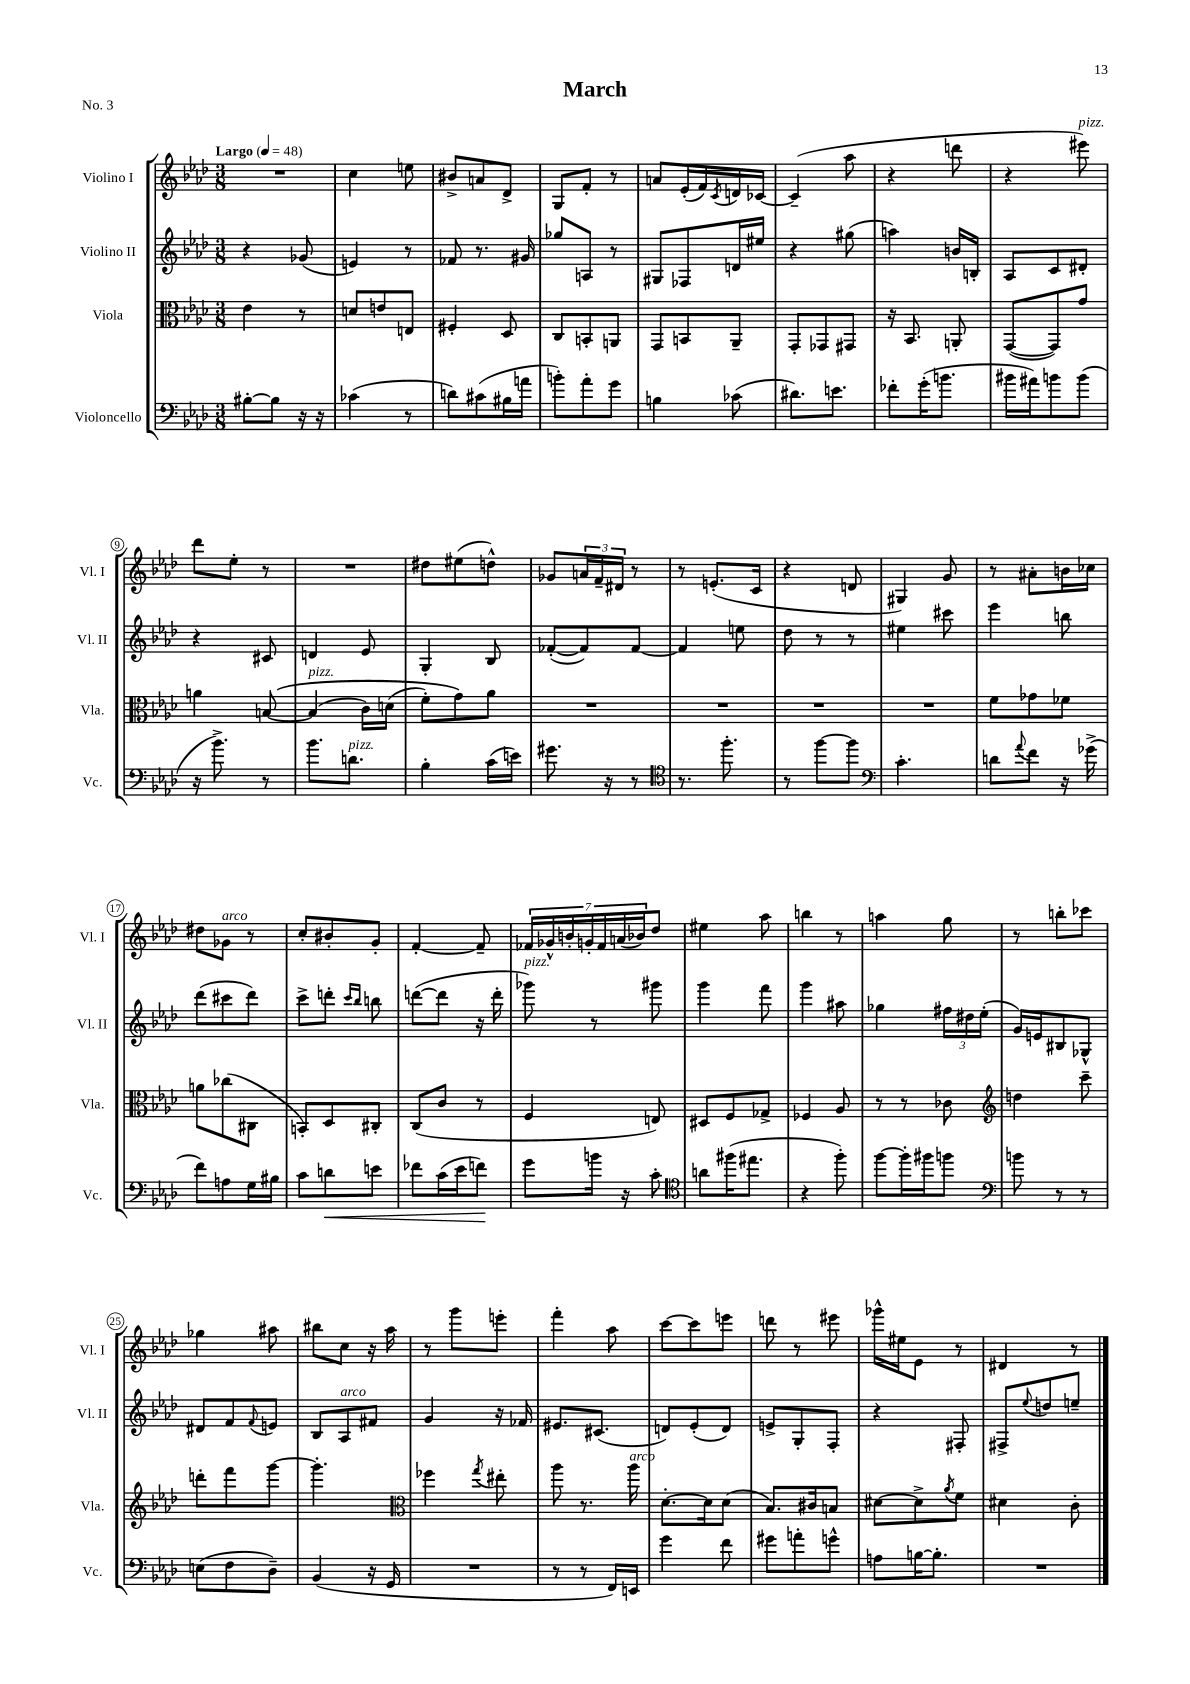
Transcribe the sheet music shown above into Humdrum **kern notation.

**kern	**kern	**kern	**kern
*staff4	*staff3	*staff2	*staff1
*clefF4	*clefC3	*clefG2	*clefG2
*k[b-e-a-d-]	*k[b-e-a-d-]	*k[b-e-a-d-]	*k[b-e-a-d-]
*M3/8	*M3/8	*M3/8	*M3/8
*MM48	*MM48	*MM48	*MM48
[8B#'	4e-	4r	4.r
8B#]	.	.	.
16r	8r	(8g-	.
16r	.	.	.
=	=	=	=
(4c-	8d	4e)	4cc
.	8e	.	.
8r	8E	8r	8ee
=	=	=	=
8d)	4F#'	8f-	8b#^
(8c#	.	8.r	8a
16B#	8D-	.	8d-^
16a	.	16g#	.
=	=	=	=
8b')	8C	8gg-	8G
8a-'	8BB'	8A	8f'
8g	8AA	8r	8r
=	=	=	=
4B	8GG	8G#	8a
.	8BB	8F-	(16e-'
.	.	.	16f)
.	.	.	8qc
(8c-	8AA-~	16d	16d
.	.	16ee#	[16c-
=	=	=	=
8.d#)	8GG'	4r	(4c-~]
.	8GG-	.	.
8.e	.	.	.
.	8GG#	(8gg#	8aa-
=	=	=	=
8f-'	16r	4aa)	4r
.	8.BB-	.	.
(16g'	.	.	.
8.b	.	.	.
.	8AA'	16b	8ddd
.	.	16B'	.
=	=	=	=
16b#	([8GG	8A-	4r
16a#)	.	.	.
8b	8GG])	8c	.
(8b	8g	8d#'	8eee#)
=	=	=	=
16r	4a	4r	8ddd-
8.b-^)	.	.	.
.	.	.	8ee-'
8r	&([8B	8c#	8r
=	=	=	=
8.b-	(4B]	4d	4.r
8.d	.	.	.
.	16c)	8e-	.
.	(16d	.	.
=	=	=	=
4B-'	8f')	4G'	8dd#
.	8g&)	.	(8ee#
(16c	8a-	8B-	8dd^^)
16e)	.	.	.
=	=	=	=
8.g#	4.r	([8f-'	8g-
.	.	8f-])	24a
.	.	.	24f~
16r	.	.	.
.	.	.	24d#
8r	.	[8f-	8r
=	=	=	=
*clefC4	*	*	*
8.r	4.r	4f-]	8r
.	.	.	(8.e'
8.ff'	.	.	.
.	.	8ee	.
.	.	.	16c
=	=	=	=
8r	4.r	8dd-	4r
[8ff	.	8r	.
8ff]	.	8r	8d
=	=	=	=
*clefF4	*	*	*
4.c'	4.r	4ee#	4G#)
.	.	8ccc#	8g
=	=	=	=
8d	8f	4eee-	8r
8qqa-	.	.	.
8f	8g-	.	8a#'
16r	8f-	8bb	16b
(16g-^	.	.	16cc-
=	=	=	=
8f)	8a	(8ddd-	8dd#
8A	(8cc-	8ccc#	8g-
16G	8C#	8ddd-)	8r
16B#	.	.	.
=	=	=	=
8c	8BB')	8ccc^	8cc'
8d	8D-	8ddd'	8b#'
.	.	16qqccc	.
.	.	16qqbb-	.
8e	8C#'	8bb	8g'
=	=	=	=
8f-	(8C	([8ddd	[4f'
(16c	8c	8ddd]	.
16e-	.	.	.
8f)	8r	16r	8f~]
.	.	16ddd'	.
=	=	=	=
8g	4F	8ggg-)	28f-
.	.	.	28g-^^
.	.	.	28b'
.	.	.	28g'
16b	.	8r	.
.	.	.	28f-
.	.	.	(28a
16r	.	.	.
.	.	.	28b-)
8c'	8E)	8ggg#	8dd-
=	=	=	=
*clefC4	*	*	*
8a	8D#	4ggg	4ee#
(16ff#	8F	.	.
8.ee#	.	.	.
.	8G-^	8fff	8aa-
=	=	=	=
4r	4F-	4ggg	4bb
8ff')	8A-	8aa#	8r
=	=	=	=
[8ff	8r	4gg-	4aa
16ff']	8r	.	.
16ff#	.	.	.
8ff	8c-	24ff#	8gg
.	.	24dd#	.
.	.	(24ee-'	.
=	=	=	=
*clefF4	*clefG2	*	*
8b	4dd	16g)	8r
.	.	16e	.
8r	.	8B#	8bb'
8r	8ccc~	8G-^^	8ccc-
=	=	=	=
(8E	8ddd'	8d#	4gg-
8F	8fff	8f	.
.	.	8qqf	.
8D-~)	[8ggg	8e	8aa#
=	=	=	=
(4BB-	4.ggg']	8B-	8bb#
.	.	8A-	8cc
16r	.	8f#	16r
16GG	.	.	16aa-
=	=	=	=
*	*clefC3	*	*
4.r	4ff-	4g	8r
.	.	.	8ggg
.	8qgg	.	.
.	8ee#'	16r	8eee'
.	.	16f-	.
=	=	=	=
8r	8aa-	8.e#	4fff'
8r	8.r	.	.
.	.	(8.c#	.
16FF)	.	.	8aa-
16EE	16aa-	.	.
=	=	=	=
4g	[8.d-'	8d)	[8ccc
.	.	(8e-'	8ccc]
.	16d-]	.	.
8f	(8d-	8d)	8eee
=	=	=	=
8g#	8.B-)	8e^	8ddd
8a'	.	8G'	8r
.	16c#	.	.
8g^^	8B	8F'	8eee#
=	=	=	=
8A	[8d#	4r	16ggg-^^
.	.	.	16ee#
[16B	8d#^]	.	8e-
8.B']	.	.	.
.	8qa-	.	.
.	8f	8F#'	8r
=	=	=	=
4.r	4d#	8F#^	4d#
.	.	8qqee-	.
.	.	8dd	.
.	8c'	8ee~	8r
==	==	==	==
*-	*-	*-	*-
